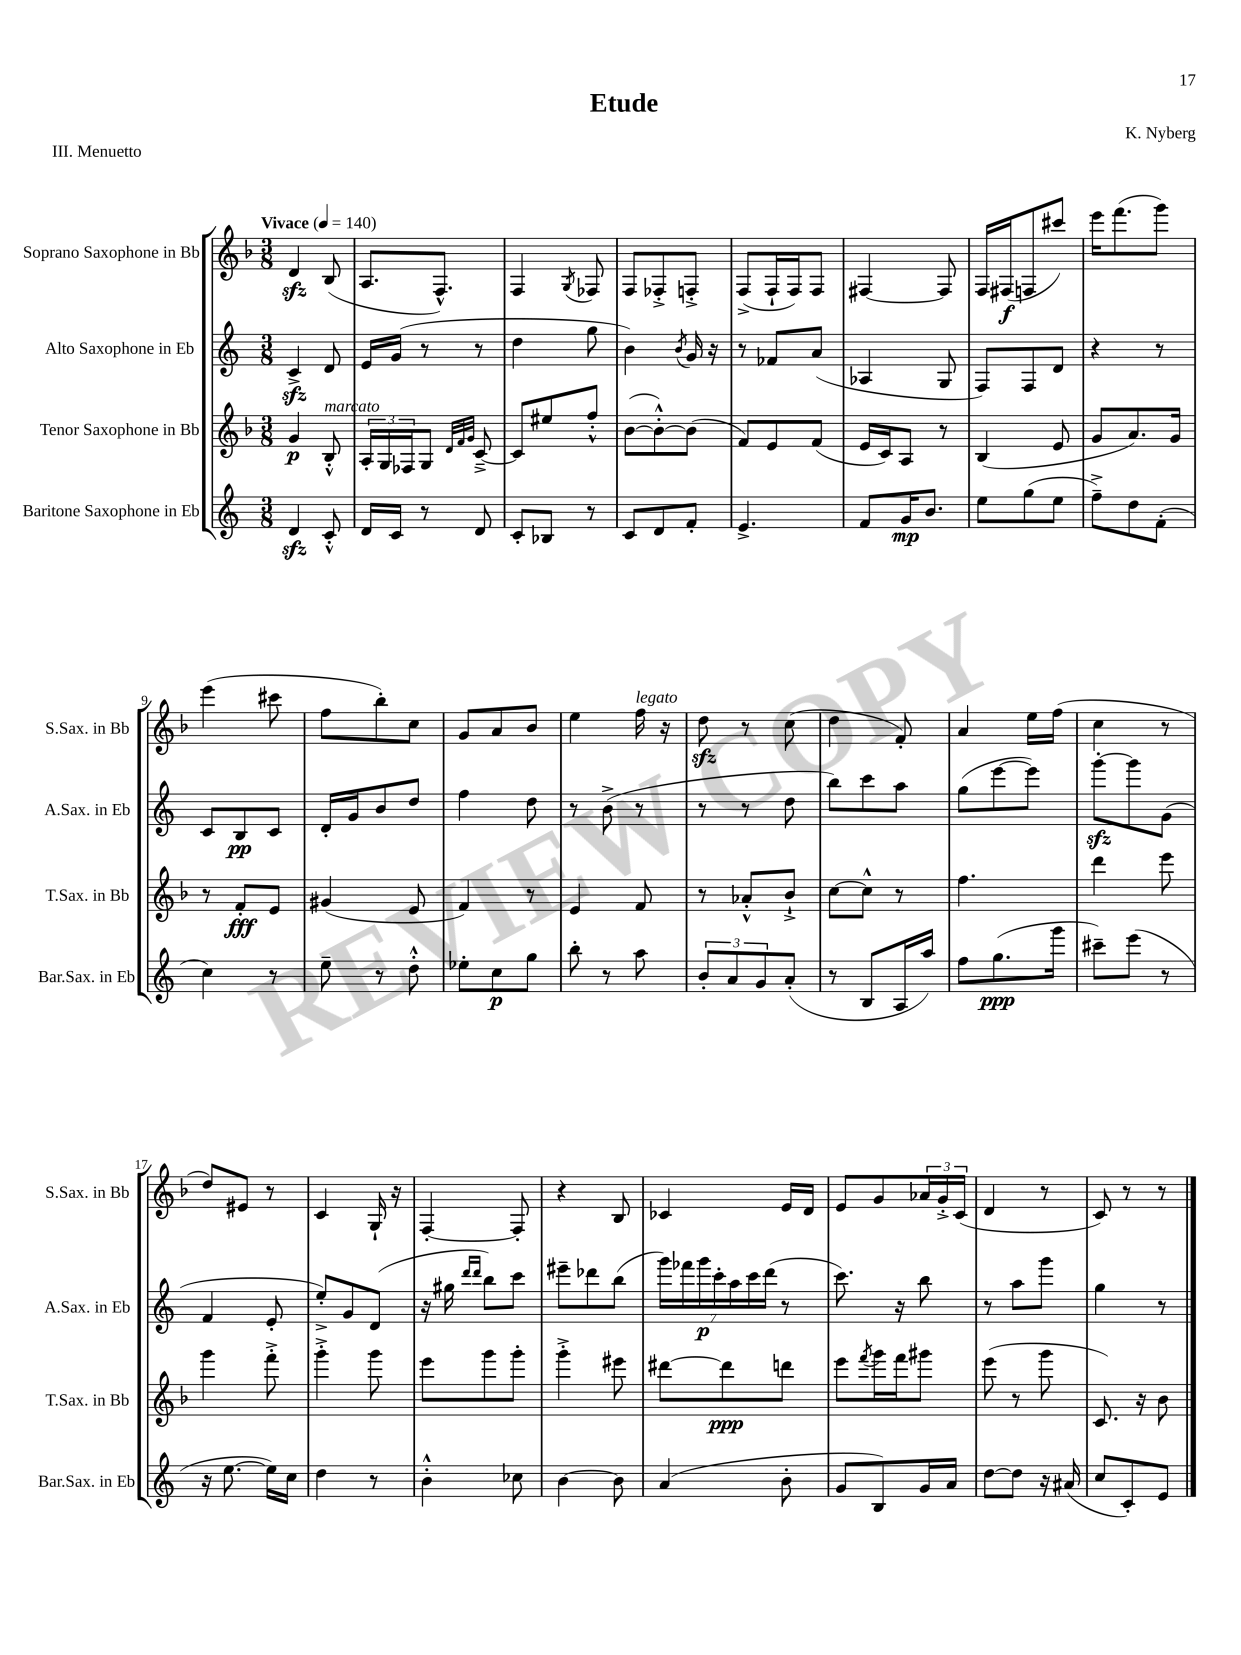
\header { title = "Etude" composer = "K. Nyberg" piece = "III. Menuetto" }
<<
\new StaffGroup <<
\new Staff = "s0" \with { instrumentName = "Soprano Saxophone in Bb" shortInstrumentName = "S.Sax. in Bb" } {
    \clef treble \key f \major \numericTimeSignature \time 3/8 \tempo "Vivace" 4 = 140
    d'4\sfz bes8( |
    a8. f8.-^) |
    f4 \acciaccatura { g8 } fes8 |
    f8 fes8-.-> f8-.-> |
    f8->( f16-! f16) f8 |
    fis4~ fis8 |
    f16 fis16\f( f8 cis'''8) |
    e'''16 f'''8.( g'''8) |
    e'''4( cis'''8 |
    f''8 bes''8-.) c''8 |
    g'8 a'8 bes'8 |
    e''4 f''16^\markup { \italic "legato" } r16 |
    d''8\sfz r8 c''8( |
    d''4 f'8-.) |
    a'4 e''16 f''16( |
    c''4 r8 |
    d''8) eis'8 r8 |
    c'4 g16-! r16 |
    f4~-. f8-. |
    r4 bes8 |
    ces'4 e'16 d'16 |
    e'8 g'8 \tuplet 3/2 { aes'16 g'16-.-> c'16( } |
    d'4 r8 |
    c'8) r8 r8 \bar "|." |
}
\new Staff = "s1" \with { instrumentName = "Alto Saxophone in Eb" shortInstrumentName = "A.Sax. in Eb" } {
    \clef treble \key c \major \numericTimeSignature \time 3/8
    c'4->\sfz d'8 |
    e'16 g'16( r8 r8 |
    d''4 g''8 |
    b'4) \acciaccatura { b'8 } g'16 r16 |
    r8 fes'8 a'8( |
    aes4 g8 |
    f8) f8 d'8 |
    r4 r8 |
    c'8 b8\pp c'8 |
    d'16-. g'16 b'8 d''8 |
    f''4 d''8 |
    r8 b'8->( r8 |
    r8 r8 d''8 |
    b''8) c'''8 a''8 |
    g''8( e'''8~ e'''8) |
    g'''8~-.\sfz g'''8 g'8( |
    f'4 e'8-. |
    e''8-.->) g'8 d'8( |
    r16 gis''16 \grace { d'''16 d'''16 } b''8) c'''8 |
    eis'''8-- des'''8 b''8( |
    \tuplet 7/4 { g'''16) fes'''16 g'''16\p c'''16-. a''16 c'''16 d'''16( } r8 |
    c'''8.) r16 b''8 |
    r8 a''8 g'''8 |
    g''4 r8 \bar "|." |
}
\new Staff = "s2" \with { instrumentName = "Tenor Saxophone in Bb" shortInstrumentName = "T.Sax. in Bb" } {
    \clef treble \key f \major \numericTimeSignature \time 3/8
    g'4\p bes8-.-^^\markup { \italic "marcato" } |
    \tuplet 3/2 { a16-. g16 fes16 } g8 \grace { d'32 f'32 g'32 } c'8~---> |
    c'8 eis''8 f''8-.-^ |
    bes'8~( bes'8~-.-^) bes'8( |
    f'8) e'8 f'8( |
    e'16 c'16) a8 r8 |
    bes4( e'8 |
    g'8 a'8.) g'16 |
    r8 f'8-.\fff e'8 |
    gis'4( e'8 |
    f'4) r8 |
    e'4 f'8 |
    r8 aes'8-.-^ bes'8-!-> |
    c''8~ c''8-^ r8 |
    f''4. |
    d'''4 e'''8 |
    g'''4 f'''8-.-> |
    g'''4-.-> g'''8 |
    e'''8 g'''8 g'''8-. |
    g'''4-.-> eis'''8 |
    dis'''8~ dis'''8\ppp d'''8 |
    e'''8 \acciaccatura { f'''8 } g'''16 f'''16 gis'''8 |
    e'''8( r8 g'''8 |
    c'8.) r16 bes'8 \bar "|." |
}
\new Staff = "s3" \with { instrumentName = "Baritone Saxophone in Eb" shortInstrumentName = "Bar.Sax. in Eb" } {
    \clef treble \key c \major \numericTimeSignature \time 3/8
    d'4\sfz c'8-.-^ |
    d'16 c'16 r8 d'8 |
    c'8-. bes8 r8 |
    c'8 d'8 f'8-. |
    e'4.-> |
    f'8 g'16\mp b'8. |
    e''8 g''8( e''8 |
    f''8--->) d''8 f'8-.( |
    c''4) r8 |
    e''8-- r8 d''8-.-^ |
    ees''8-. c''8\p g''8 |
    b''8-. r8 a''8 |
    \tuplet 3/2 { b'8-. a'8 g'8 } a'8-.( |
    r8 b8 a16 a''16) |
    f''8 g''8.\ppp( g'''16 |
    cis'''8--) e'''8( r8 |
    r16 e''8.~ e''16) c''16 |
    d''4 r8 |
    b'4-.-^ ces''8 |
    b'4~ b'8 |
    a'4( b'8-. |
    g'8 b8) g'16 a'16 |
    d''8~ d''8 r16 ais'16( |
    c''8 c'8-.) e'8 \bar "|." |
}
>>
>>
